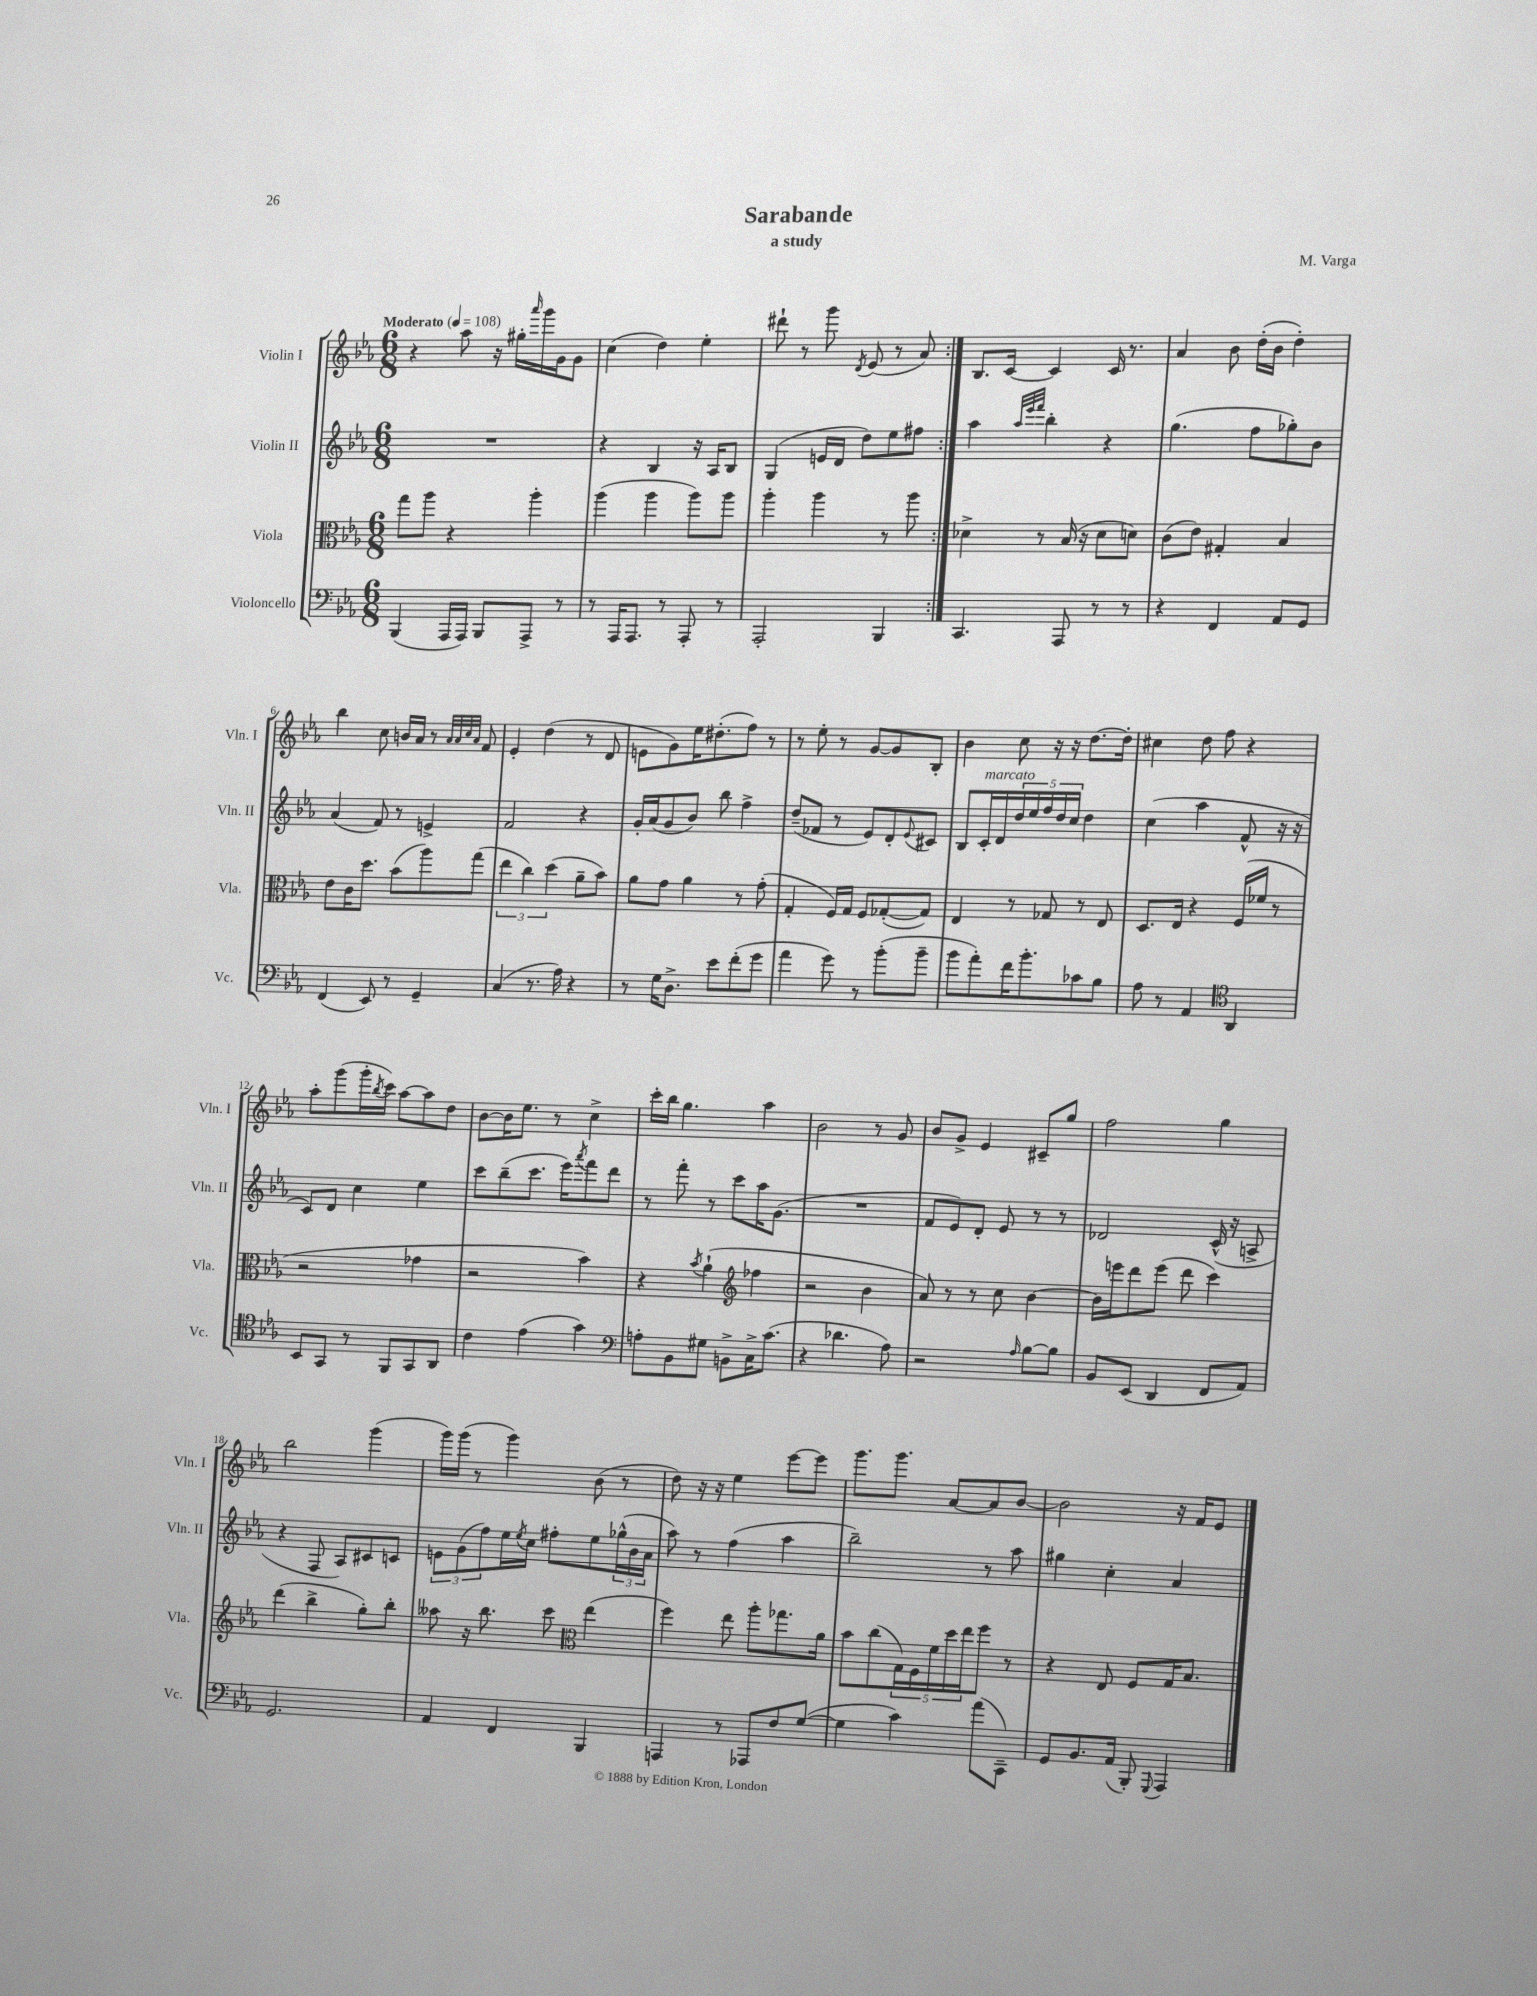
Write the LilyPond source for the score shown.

\header { title = "Sarabande" composer = "M. Varga" subtitle = "a study" }
<<
\new StaffGroup <<
\new Staff = "s0" \with { instrumentName = "Violin I" shortInstrumentName = "Vln. I" } {
    \clef treble \key ees \major \numericTimeSignature \time 6/8 \tempo "Moderato" 4 = 108
    \repeat volta 2 { r4 aes''8 r16 gis''16-. \grace { aes'''16 } g'''16 g'16 g'8 |
    c''4( d''4) ees''4-. |
    dis'''8-! r8 g'''8 \acciaccatura { d'8 } ees'8( r8 aes'8) | }
    bes8. c'16~ c'4 c'16 r8. |
    aes'4 bes'8 d''16-.( bes'16 d''4-.) |
    bes''4 c''8 b'16 aes'16 r8 \grace { aes'32 aes'32 c''32 aes'32 } f'8 |
    ees'4-. d''4( r8 d'8 |
    e'8 g'8) ees''16 dis''8.-.( f''8) r8 |
    r8 ees''8-. r8 g'8~ g'8 bes8-. |
    bes'4 c''8 r16 r16 d''8.~ d''16-. |
    cis''4 d''8 f''8 r4 |
    aes''8-. g'''8( g'''16-. \acciaccatura { bes''8 } c'''16) aes''8~ aes''8 d''8 |
    bes'8~ bes'16 ees''8. r8 c''4-> |
    c'''16-. bes''16 g''4. aes''4 |
    bes'2 r8 g'8 |
    bes'8 g'8-> ees'4 cis'8-- g''8 |
    f''2 g''4 |
    bes''2 g'''4( |
    g'''16) g'''16( r8 g'''4) bes'8( r8 |
    d''8) r16 r16 ees''4 ees'''8~ ees'''8 |
    g'''8. g'''8. aes'8~ aes'8 bes'8~ |
    bes'2 r16 f'16 ees'8 \bar "|." |
}
\new Staff = "s1" \with { instrumentName = "Violin II" shortInstrumentName = "Vln. II" } {
    \clef treble \key ees \major \numericTimeSignature \time 6/8
    \repeat volta 2 { R2. |
    r4 bes4 r16 aes16 bes8 |
    g4( e'16 d'16 d''8) ees''8 fis''8 | }
    aes''4 \grace { aes''32 ees'''32 f'''32 } bes''4-. r4 |
    g''4.( f''8 ges''8-.) bes'8 |
    aes'4( f'8) r8 e'4-> |
    f'2 r4 |
    g'16-. aes'16( g'8 bes'8) bes''8 f''4-> |
    d''8--( fes'8 r8 ees'8) d'8-. \appoggiatura { ees'8 } cis'8 |
    bes8 c'16-.^\markup { \italic "marcato" } d'16 \tuplet 5/4 { d''16 ees''16 f''16 d''16 c''16 } d''4 |
    c''4( aes''4 f'8-^ r16 r16 |
    c'8) d'8 c''4 ees''4 |
    c'''8 bes''8--( c'''8. ees'''16) \acciaccatura { aes'''8 } f'''8 d'''8 |
    r8 f'''8-. r8 c'''8 aes''16 g'8.( |
    R2. |
    f'8 ees'8) d'8-. ees'8 r8 r8 |
    des'2 c'16-^( r16 a8-> |
    r4 f8 aes8) cis'8 c'8 |
    \tuplet 3/2 { e'8 g'8( f''8) } ees''16 \acciaccatura { ees''8 } c''16 fis''8-. ees''8 \tuplet 3/2 { ges''16-^( bes'16 aes'16 } |
    aes''8) r8 f''4( aes''4 |
    bes''2--) r8 aes''8 |
    gis''4 c''4-. aes'4 \bar "|." |
}
\new Staff = "s2" \with { instrumentName = "Viola" shortInstrumentName = "Vla." } {
    \clef alto \key ees \major \numericTimeSignature \time 6/8
    \repeat volta 2 { g''8 aes''8 r4 aes''4-. |
    aes''4( aes''4 aes''8) aes''8 |
    aes''4-. aes''4 r8 aes''8 | }
    des'4-> r8 bes16( r16 des'8 d'8) |
    c'8( ees'8) gis4-. bes4 |
    ees'8 c'16 d''8. bes'8( aes''8) g''8( |
    \tuplet 3/2 { ees''4 c''4) d''4( } aes'8-- bes'8) |
    aes'8 g'8 aes'4 r8 g'8-.( |
    g4-. f16) g16 f8 ges8~-.( ges8) |
    ees4 r8 ges8 r8 ees8 |
    d8. ees16 r4 f16( fes'16 r8 |
    r2 ges'4 |
    r2 bes'4) |
    r4 \acciaccatura { bes'8 } aes'4-!( \clef treble fes''4 |
    r2 bes'4 |
    aes'8) r8 r8 c''8 bes'4~ |
    bes'16 e'''16 d'''8 e'''8( d'''8 c'''4) |
    d'''4( bes''4-> g''8-.) bes''8-. |
    aeses''8 r16 bes''8. c'''8 \clef alto ees''4( |
    f''4) ees''8 aes''8-. ges''8. aes'16 |
    bes'8 c''8( \tuplet 5/4 { g16) f16 f'16 d''16 ees''16 } f''8 r8 |
    r4 ees8 f8 g16 bes8. \bar "|." |
}
\new Staff = "s3" \with { instrumentName = "Violoncello" shortInstrumentName = "Vc." } {
    \clef bass \key ees \major \numericTimeSignature \time 6/8
    \repeat volta 2 { bes,,4( aes,,16 aes,,16) bes,,8 aes,,8-> r8 |
    r8 aes,,16 aes,,8. r8 aes,,8-. r8 |
    aes,,2-. bes,,4 | }
    c,4. aes,,8 r8 r8 |
    r4 f,4 aes,8 g,8 |
    f,4( ees,8) r8 g,4-- |
    c4( r8. aes16) r4 |
    r8 g16 d8.-> ees'8 f'8-.( g'8 |
    aes'4 g'8) r8 bes'8-.( bes'8-- |
    bes'8 aes'8-.) f'16 bes'8.-. ces'8 bes8 |
    aes8 r8 aes,4 \clef tenor aes,4 |
    bes,8 g,8 r8 f,8 g,8 aes,8 |
    c'4 ees'4( g'4) |
    \clef bass a8-. bes,8 gis8 b,8-> c16-> c'8.( |
    r4 des'4. aes8) |
    r2 \grace { aes16 } bes8~ bes8 |
    bes,8 ees,8( d,4 f,8 aes,8) |
    g,2. |
    aes,4 f,4 bes,,4 |
    a,,4 r8 aes,,8 f8 g8~( |
    g4 c'4) aes'8( c,8--) |
    g,8 bes,8. aes,16( bes,,8-.) \appoggiatura { g,,8 } aes,,4 \bar "|." |
}
>>
>>
